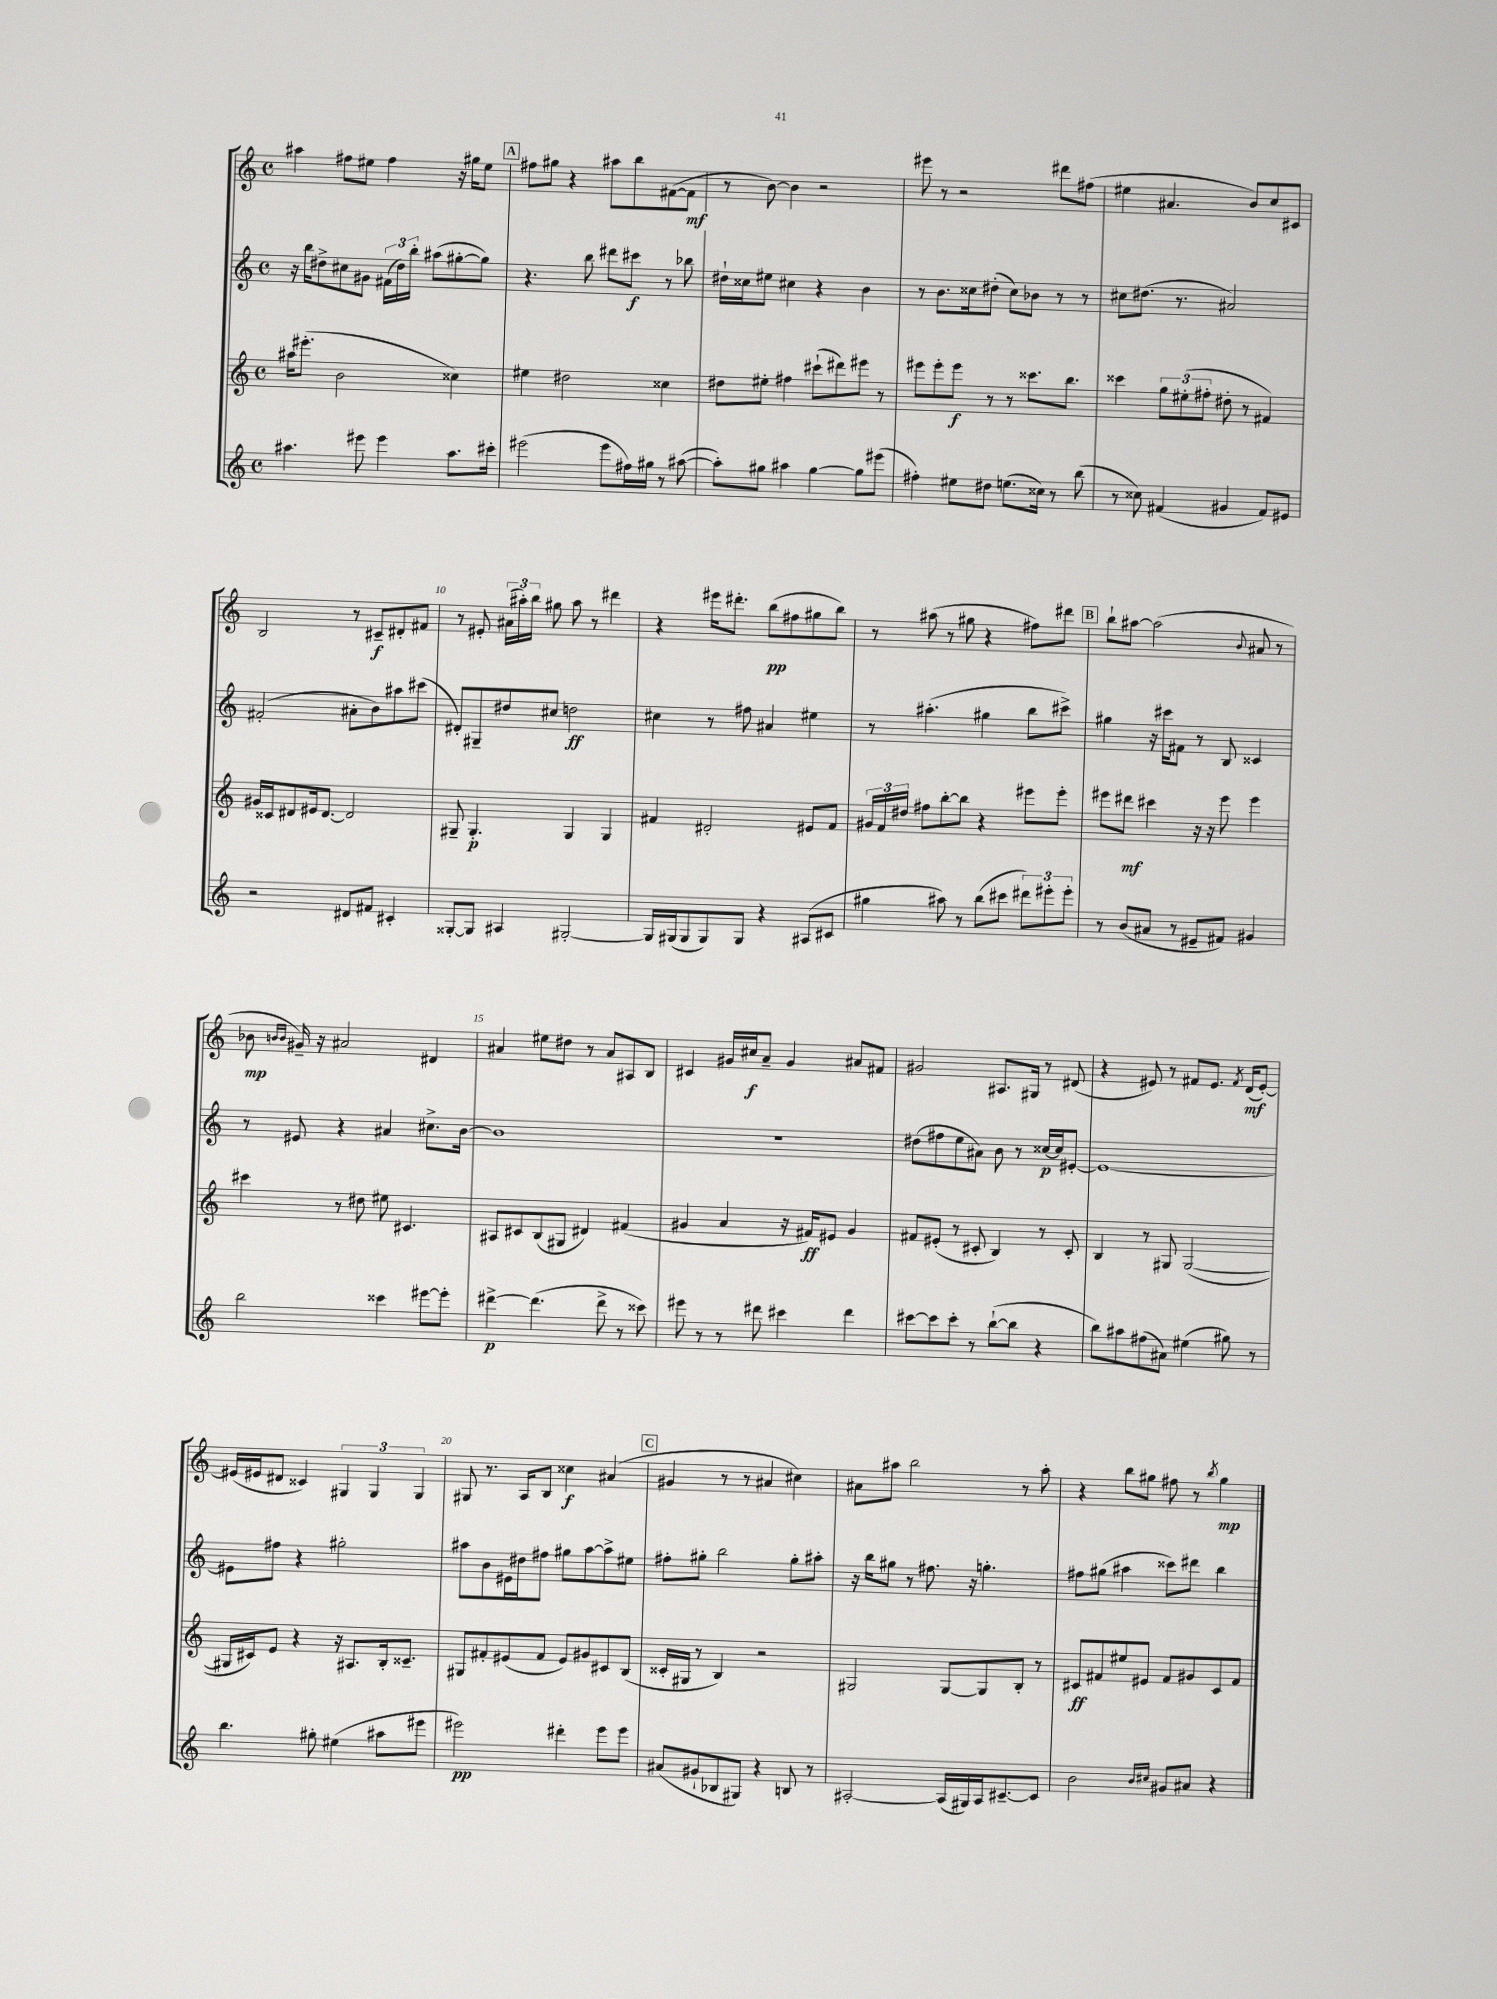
<<
\new StaffGroup <<
\new Staff = "s0" {
    \clef treble \key c \major \defaultTimeSignature \time 4/4
    \autoBeamOff ais''4 fis''8[ eis''8] fis''4 r16 gis''16[ eis''8] |
    \mark \markup { \box "A" } fis''8[ gis''8] r4 ais''8[ b''8 fis'8~( fis'8]\mf |
    r8 b'8~) b'4 r2 |
    eis'''8 r8 r2 dis'''8[ fis''8]( |
    eis''4 ais'4. b'8[) c''8 cis'8] |
    b2 r8 cis'8[--\f dis'8-. fis'8] |
    r8 eis'8-. \tuplet 3/2 { ais'16[( ais''16-.) b''16] } gis''8 ais''8 r8 dis'''4 |
    r4 eis'''16[ dis'''8.]-. b''8[\pp( fis''8 gis''8 b''8]) |
    r8 ais''8( r8 gis''8 r4 fis''8[) dis'''8] |
    \mark \markup { \box "B" } b''8[-! ais''8]~ ais''2( \appoggiatura { b'8 } ais'8 r8 |
    bes'8\mp \grace { b'16[ b'16] } gis'16--) r16 ais'2 dis'4 |
    ais'4 eis''8[ dis''8] r8 ais'8[ ais8 b8] |
    cis'4 gis'16[ cis''16\f a'8]-- gis'4 ais'8[ fis'8] |
    gis'2 ais8.[ gis16] r8 dis'8( |
    r4 eis'8) r8 fis'8[ eis'8.] \acciaccatura { fis'8 } d'16[\mf( eis'8]~-.) |
    eis'16[( eis'16 dis'8] cisis'4) \tuplet 3/2 { gis4 gis4 gis4 } |
    gis8 r8. a16[ b8] cisis''4\f ais'4( |
    \mark \markup { \box "C" } gis'4 r8 r8 ais'4 cis''4) |
    ais'8[ ais''8] b''2 r8 ais''8-. |
    r4 b''8[ gis''8] fis''8 r8 \acciaccatura { b''8 } gis''4\mp \bar "|." |
}
\new Staff = "s1" {
    \clef treble \key c \major \defaultTimeSignature \time 4/4
    \autoBeamOff r16 b''16[ dis''8-> cis''8 gis'8] \tuplet 3/2 { fis'16[( dis''16) b''16]-. } ais''8[( gis''8~-. gis''8]) |
    \mark \markup { \box "A" } r4. b''8 dis'''8[ cis'''8]\f r8 bes''8 |
    dis''16[-! cisis''16 eis''8] cis''4 r4 b'4 |
    r8 b'8.[ cisis''16 dis''8]-.( cisis''8[) bes'8] r8 r8 |
    cis''8[ dis''8.]( r8. ais'2) |
    fis'2-.( ais'8[-. b'8) ais''8 cis'''8]( |
    dis'8[-.) gis8-- dis''8 cis''8] d''2\ff |
    cis''4 r8 fis''8 ais'4 eis''4 |
    r8 ais''4.-.( gis''4 b''8[ cis'''8]->) |
    \mark \markup { \box "B" } gis''4 r16 cis'''16[ fis'8] r8 b8 cisis'4 |
    r8 eis'8 r4 ais'4 cis''8.[-> b'16]~ |
    b'1 |
    R1 |
    dis''8[( fis''8 e''8 ais'8]) b'8 r8 cisis''16[~\p cisis''16 eis'8]~-. |
    eis'1~ |
    eis'8[ fis''8] r4 gis''2-. |
    ais''8[ b'8 eis'16 dis''16 fis''8] gis''8[ ais''8~ ais''8-> eis''8] |
    \mark \markup { \box "C" } fis''8[-. gis''8]-. b''2 gis''8[-. ais''8]-. |
    r16 b''16[ gis''8] r8 fis''8. r16 g''4.-. |
    fis''8[ gis''8]( ais''4 cisis'''8[) dis'''8] b''4 \bar "|." |
}
\new Staff = "s2" {
    \clef treble \key c \major \defaultTimeSignature \time 4/4
    \autoBeamOff ais''16[ eis'''8.]-.( b'2 cisis''4) |
    \mark \markup { \box "A" } eis''4 dis''2 cisis''4 |
    dis''8[ eis''8]-. fis''4 cis'''8[-!( dis'''8) eis'''8] r8 |
    eis'''8[ eis'''8-. eis'''8]\f r8 r8 cisis'''8.[ b''8.] |
    cisis'''4 \tuplet 3/2 { g''8[ eis''8-.( fis''8]-. } dis''8-. r8 fis'4) |
    gis'16[ cisis'16 dis'8 eis'16 dis'8.]~ dis'2 |
    gis8-- gis4.-.\p gis4 gis4 |
    fis'4 dis'2-. eis'8[ fis'8] |
    \tuplet 3/2 { gis'16[ f'16 dis''16] } fis''8[ b''8~-. b''8] r4 eis'''8[ eis'''8]-. |
    \mark \markup { \box "B" } eis'''8[ dis'''8]\mf cis'''4 r16 r16 eis'''8 eis'''4 |
    cis'''4 r8 dis''8 eis''8 cis'4. |
    ais8[ cis'8 b8( gis8] dis'4) fis'4( |
    gis'4 a'4 r16 fis'16[\ff) eis'8] gis'4 |
    fis'8[ eis'8]-.( r8 cis'8-. b4) r8 cis'8-. |
    b4 r8 gis8 gis2~( |
    gis16[ cis'16) e'8] r4 r16 ais8.[ b16-. cisis'8.]-- |
    gis8[ fis'8-. eis'8( fis'8] eis'8[) gis'8 cis'8 b8]( |
    \mark \markup { \box "C" } cisis'16[-. gis16] r8 b4) r2 |
    gis2 gis8[~ gis8 b8]-. r8 |
    cis'8[\ff fis'8 eis''8 eis'8] fis'8[ gis'8 cis'8 fis'8] \bar "|." |
}
\new Staff = "s3" {
    \clef treble \key c \major \defaultTimeSignature \time 4/4
    \autoBeamOff ais''4. eis'''8 eis'''4 ais''8.[ cis'''16]-. |
    \mark \markup { \box "A" } eis'''2( eis'''8[ fis''16) gis''16] r8 ais''8~( |
    ais''8[-.) gis''8] ais''4 gis''4~ gis''8[ eis'''8]( |
    fis''4-.) eis''8[ dis''8] e''8.[( cisis''16]) r8 b''8( |
    r8 cisis''8) fis'4( gis'4 fis'8[) eis'8] |
    r2 dis'8[ fis'8] cis'4-. |
    gisis8[~-. gisis8] ais4 gis2~-. |
    gis16[ gis16( gis8 gis8) gis8] r4 ais8[( cis'8] |
    gis''4 ais''8) r8 b''8[( cis'''8] \tuplet 3/2 { dis'''8[) eis'''8-. eis'''8]-. } |
    \mark \markup { \box "B" } r8 b'8[( ais'8] r8 eis'8[-- fis'8]) gis'4 |
    b''2 cisis'''4 eis'''8[~ eis'''8]-. |
    dis'''4~->\p dis'''4.( dis'''8-> r8 cisis'''8) |
    eis'''8 r8 r8 dis'''8 cis'''4 dis'''4 |
    cis'''8[~ cis'''8 cis'''8]-. r8 b''8[~-!( b''8] r4 |
    b''8[) ais''8 fis''8( ais'8]) eis''4( gis''8) r8 |
    b''4. gis''8-. eis''4( ais''8[ eis'''8] |
    eis'''2\pp) dis'''4-. eis'''8[ eis'''8] |
    \mark \markup { \box "C" } ais'8[( gis'8-! bes8 gis8]) r4 b8 r8 |
    ais2~-. ais16[( gis16) ais16 cis'8.~-- cis'8] |
    b'2 \grace { b'16[ cis''16] } gis'8[ ais'8] r4 \bar "|." |
}
>>
>>
\layout { \context { \Score currentBarNumber = #4 \override BarNumber.break-visibility = ##(#f #t #t) barNumberVisibility = #(every-nth-bar-number-visible 5) } }
